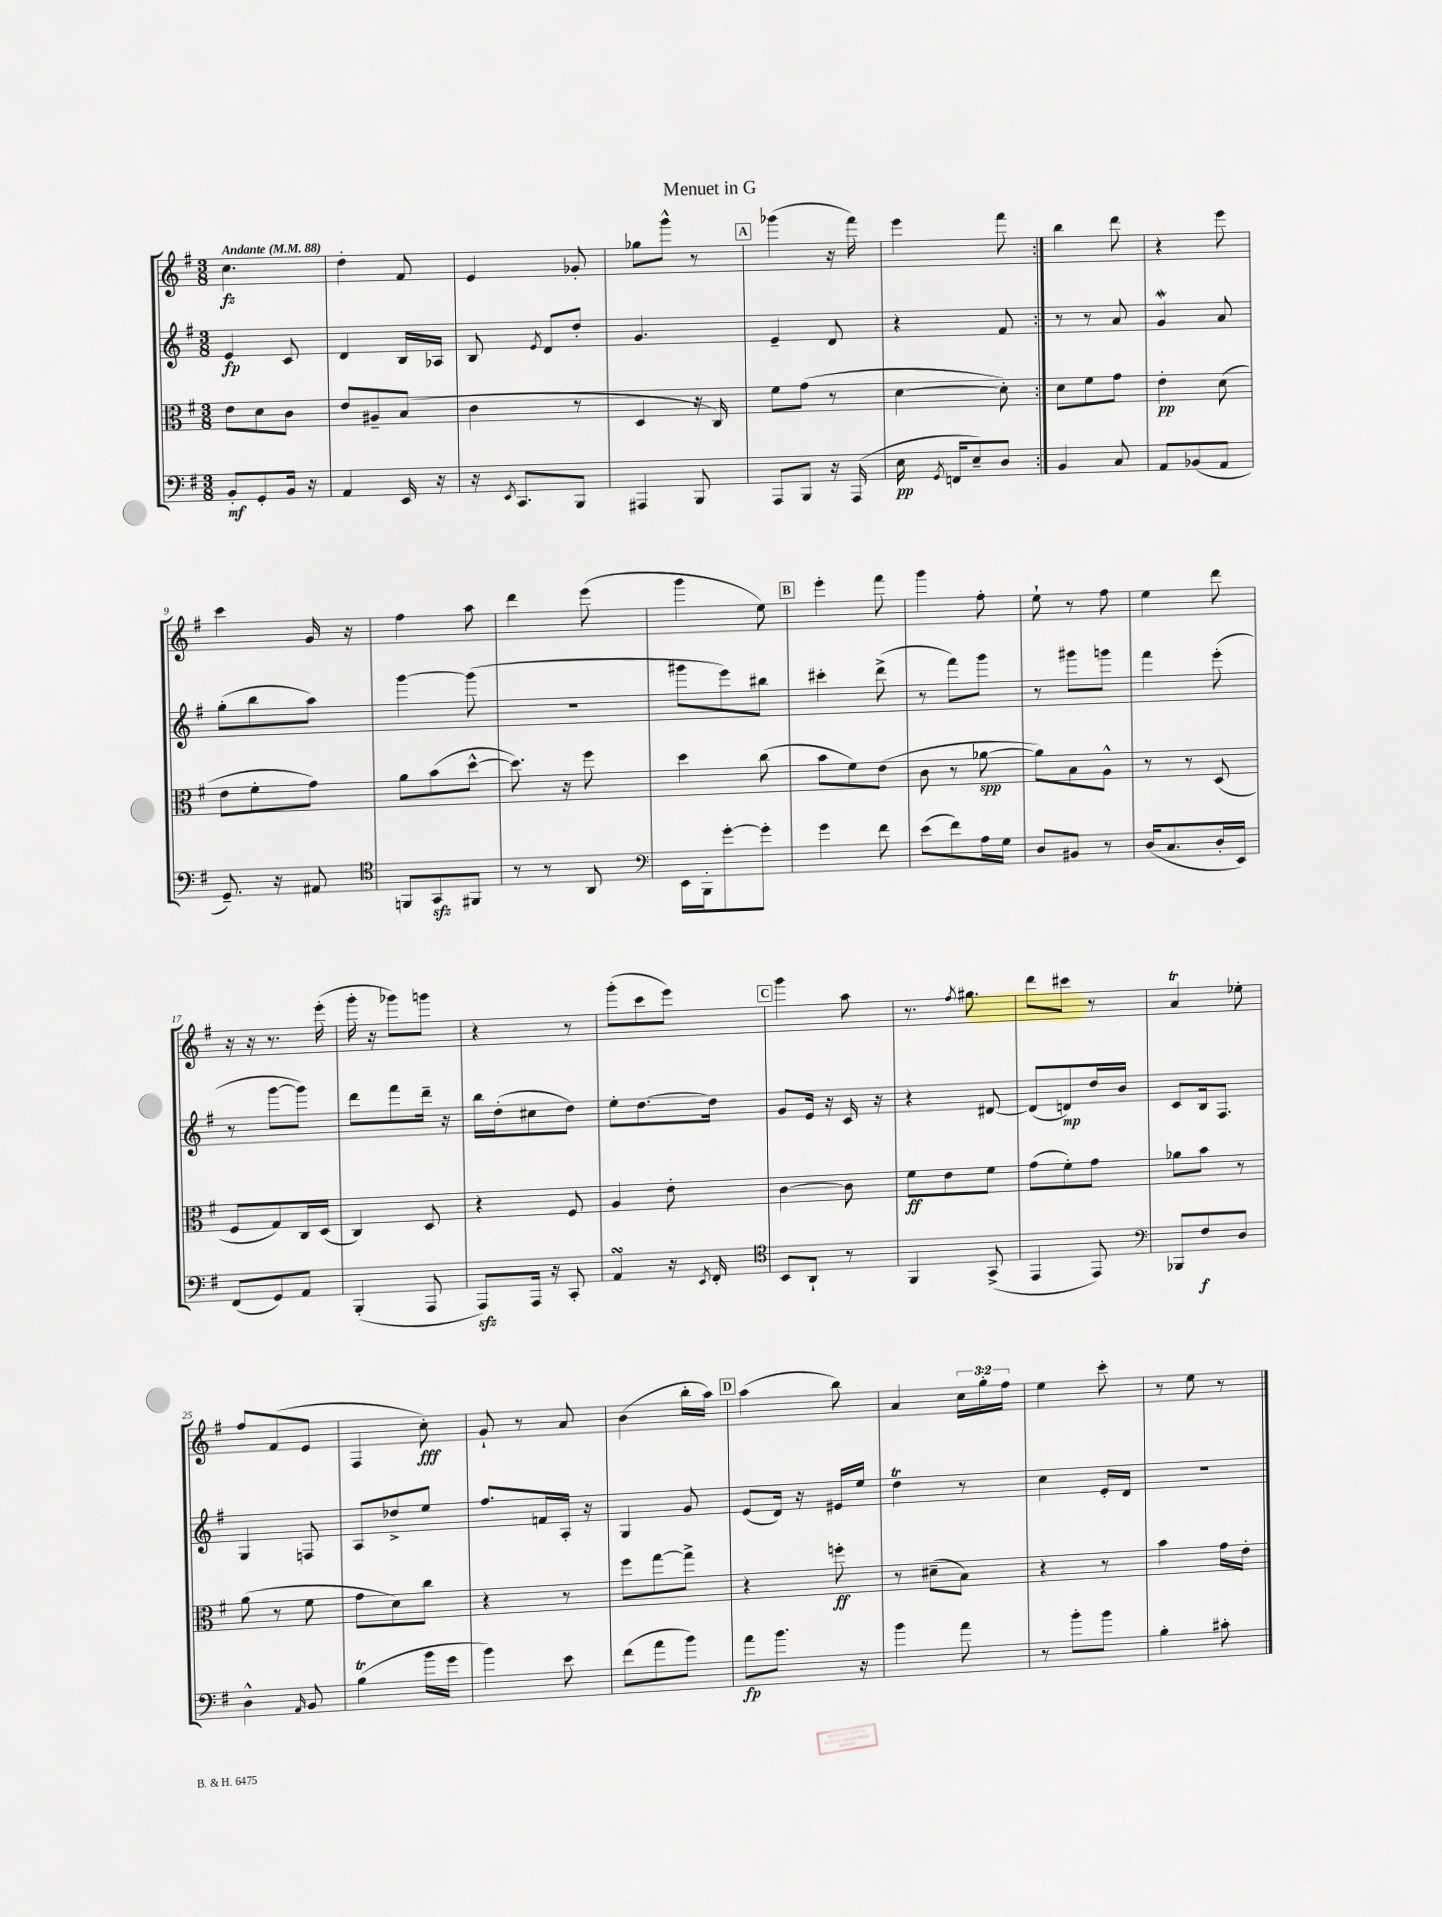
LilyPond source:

\header { title = "Menuet in G" }
<<
\new StaffGroup <<
\new Staff = "s0" {
    \clef treble \key g \major \numericTimeSignature \time 3/8 \override Staff.TupletNumber.text = #tuplet-number::calc-fraction-text \tempo "Andante" 4 = 88
    \autoBeamOff \repeat volta 2 { c''4.\fz |
    d''4-. fis'8 |
    e'4 ges'8-. |
    ges''8[ g'''8]-^ r8 |
    \mark \markup { \box "A" } ges'''4( r16 fis'''16) |
    e'''4 fis'''8 | }
    b''4 d'''8 |
    r4 e'''8 |
    c'''4 g'16 r16 |
    fis''4 a''8 |
    d'''4 e'''8( |
    g'''4 e''8) |
    \mark \markup { \box "B" } e'''4-. fis'''8 |
    g'''4 fis''8-. |
    e''8-! r8 fis''8 |
    e''4 d'''8 |
    r16 r16 r8. e'''16-.( |
    g'''16-. r16 ges'''8[) g'''8] |
    r4 r8 |
    g'''8[-.( c'''8 e'''8]) |
    \mark \markup { \box "C" } g'''4 a''8 |
    r8. \acciaccatura { fis''8 } gis''8. |
    d'''8[ cis'''8] r8 |
    a'4\trill ees''8-. |
    fis''8[ fis'8( e'8] |
    fis4 c''8-.\fff) |
    g'8-! r8 a'8 |
    b'4( b''16[-. a''16]) |
    \mark \markup { \box "D" } a''4( b''8) |
    a'4 \tuplet 3/2 { c''16[ g''16-. fis''16] } |
    e''4 c'''8-. |
    r8 e''8 r8 \bar "|." |
}
\new Staff = "s1" {
    \clef treble \key g \major \numericTimeSignature \time 3/8
    \autoBeamOff \repeat volta 2 { e'4\fp c'8 |
    d'4 b16[ aes16] |
    b8 \acciaccatura { e'8 } d'8[ d''8]-. |
    g'4. |
    \mark \markup { \box "A" } e'4-- d'8 |
    r4 fis'8 | }
    r8 r8 a'8 |
    g'4\mordent a'8 |
    g''8[-.( b''8 a''8]) |
    g'''4~ g'''8( |
    R4. |
    gis'''8[ e'''8) bis''8] |
    \mark \markup { \box "B" } cis'''4-. d'''8->( |
    r8 fis'''8[) g'''8] |
    r8 gis'''8[ g'''8] |
    fis'''4 e'''8-.( |
    r8 g'''8[~ g'''8]) |
    d'''8[ fis'''8 d'''16]-- r16 |
    b''16[ d''16-.( cis''8 d''8]) |
    e''8[-. d''8.~ d''16] |
    \mark \markup { \box "C" } g'8[ e'16] r16 c'16 r16 |
    r4 dis'8~ |
    dis'8[( d'8\mp) d''16 b'16] |
    c'8[ b16 fis8.] |
    g4 f8 |
    a8[ des''8-> e''8] |
    fis''8.[ f'16 a16]-. r16 |
    g4 g'8 |
    \mark \markup { \box "D" } e'8[( d'16]) r16 eis'16[ e''16] |
    d''4\trill r8 |
    c''4 e'16[-. d'16] |
    r4. \bar "|." |
}
\new Staff = "s2" {
    \clef alto \key g \major \numericTimeSignature \time 3/8
    \autoBeamOff \repeat volta 2 { e'8[ d'8 c'8] |
    e'8[ ais8-- b8]( |
    c'4 r8 |
    d4 r16 c16) |
    \mark \markup { \box "A" } fis'8[ g'8]( r8 |
    d'4~ d'8-.) | }
    d'8[ fis'8 g'8] |
    e'4-.\pp d'8( |
    e'8[ fis'8-. g'8]) |
    a'8[ b'8( d''8]~-^ |
    d''8.) r16 fis''8 |
    d''4 c''8( |
    \mark \markup { \box "B" } b'8[ fis'8) e'8]( |
    c'8 r8 aes'8~\spp |
    aes'8[) b8 a8]-^ |
    r8 r8 d8( |
    fis8[ g8) c16 d16]( |
    c4) d8 |
    r4 fis8 |
    a4 e'8-. |
    \mark \markup { \box "C" } c'4~ c'8 |
    fis'8[\ff e'8 fis'8] |
    g'8[( fis'8-.) g'8] |
    aes'8[ b'8] r8 |
    a'8( r8 fis'8 |
    g'8[ d'8) c''8] |
    r4 r8 |
    fis''8[ g''8~ g''8]-> |
    \mark \markup { \box "D" } r4 f''8-.\ff |
    r8 dis'8[--( b8]) |
    r4 r8 |
    b'4 g'16[ e'16]-. \bar "|." |
}
\new Staff = "s3" {
    \clef bass \key g \major \numericTimeSignature \time 3/8
    \autoBeamOff \repeat volta 2 { b,8[-.\mf g,8-. b,16] r16 |
    a,4 e,16 r16 |
    r16 \acciaccatura { e,8 } c,8.[ b,,8] |
    ais,,4 b,,8 |
    \mark \markup { \box "A" } a,,8[ b,,8] r16 a,,16( |
    e16\pp \acciaccatura { g,8 } f,16[ e8--) d8] | }
    b,4 c8 |
    a,8[ bes,8( a,8] |
    g,8.--) r16 ais,8 |
    \clef tenor f,8[ g,8\sfz fis,8] |
    r8 r8 a,8 |
    \clef bass e,16[ b,,16-. g'8~-. g'8]-. |
    \mark \markup { \box "B" } g'4 fis'8 |
    e'8[( fis'8) a16 g16] |
    d8[ bis,8] r8 |
    d16[( c8. d16-. e,16]) |
    fis,8[( g,8) a,8] |
    b,,4-.( a,,8 |
    a,,8[\sfz) a,,16] r16 c,8-. |
    a,4\turn r16 \acciaccatura { e,8 } fis,16-. |
    \mark \markup { \box "C" } \clef tenor b,8[ a,8]-! r8 |
    fis,4 g,8->( |
    e,4 e,8) |
    \clef bass bes,,8[ fis8\f d8] |
    d4-^ \grace { a,16 } b,8 |
    b4\trill( b'16[ g'16] |
    b'4) e'8 |
    fis'8[( a'8 b'8]) |
    \mark \markup { \box "D" } a'8[\fp b'8.] r16 |
    b'4 a'8 |
    r8 b'8[-. b'8] |
    b4-. cis'8-. \bar "|." |
}
>>
>>
